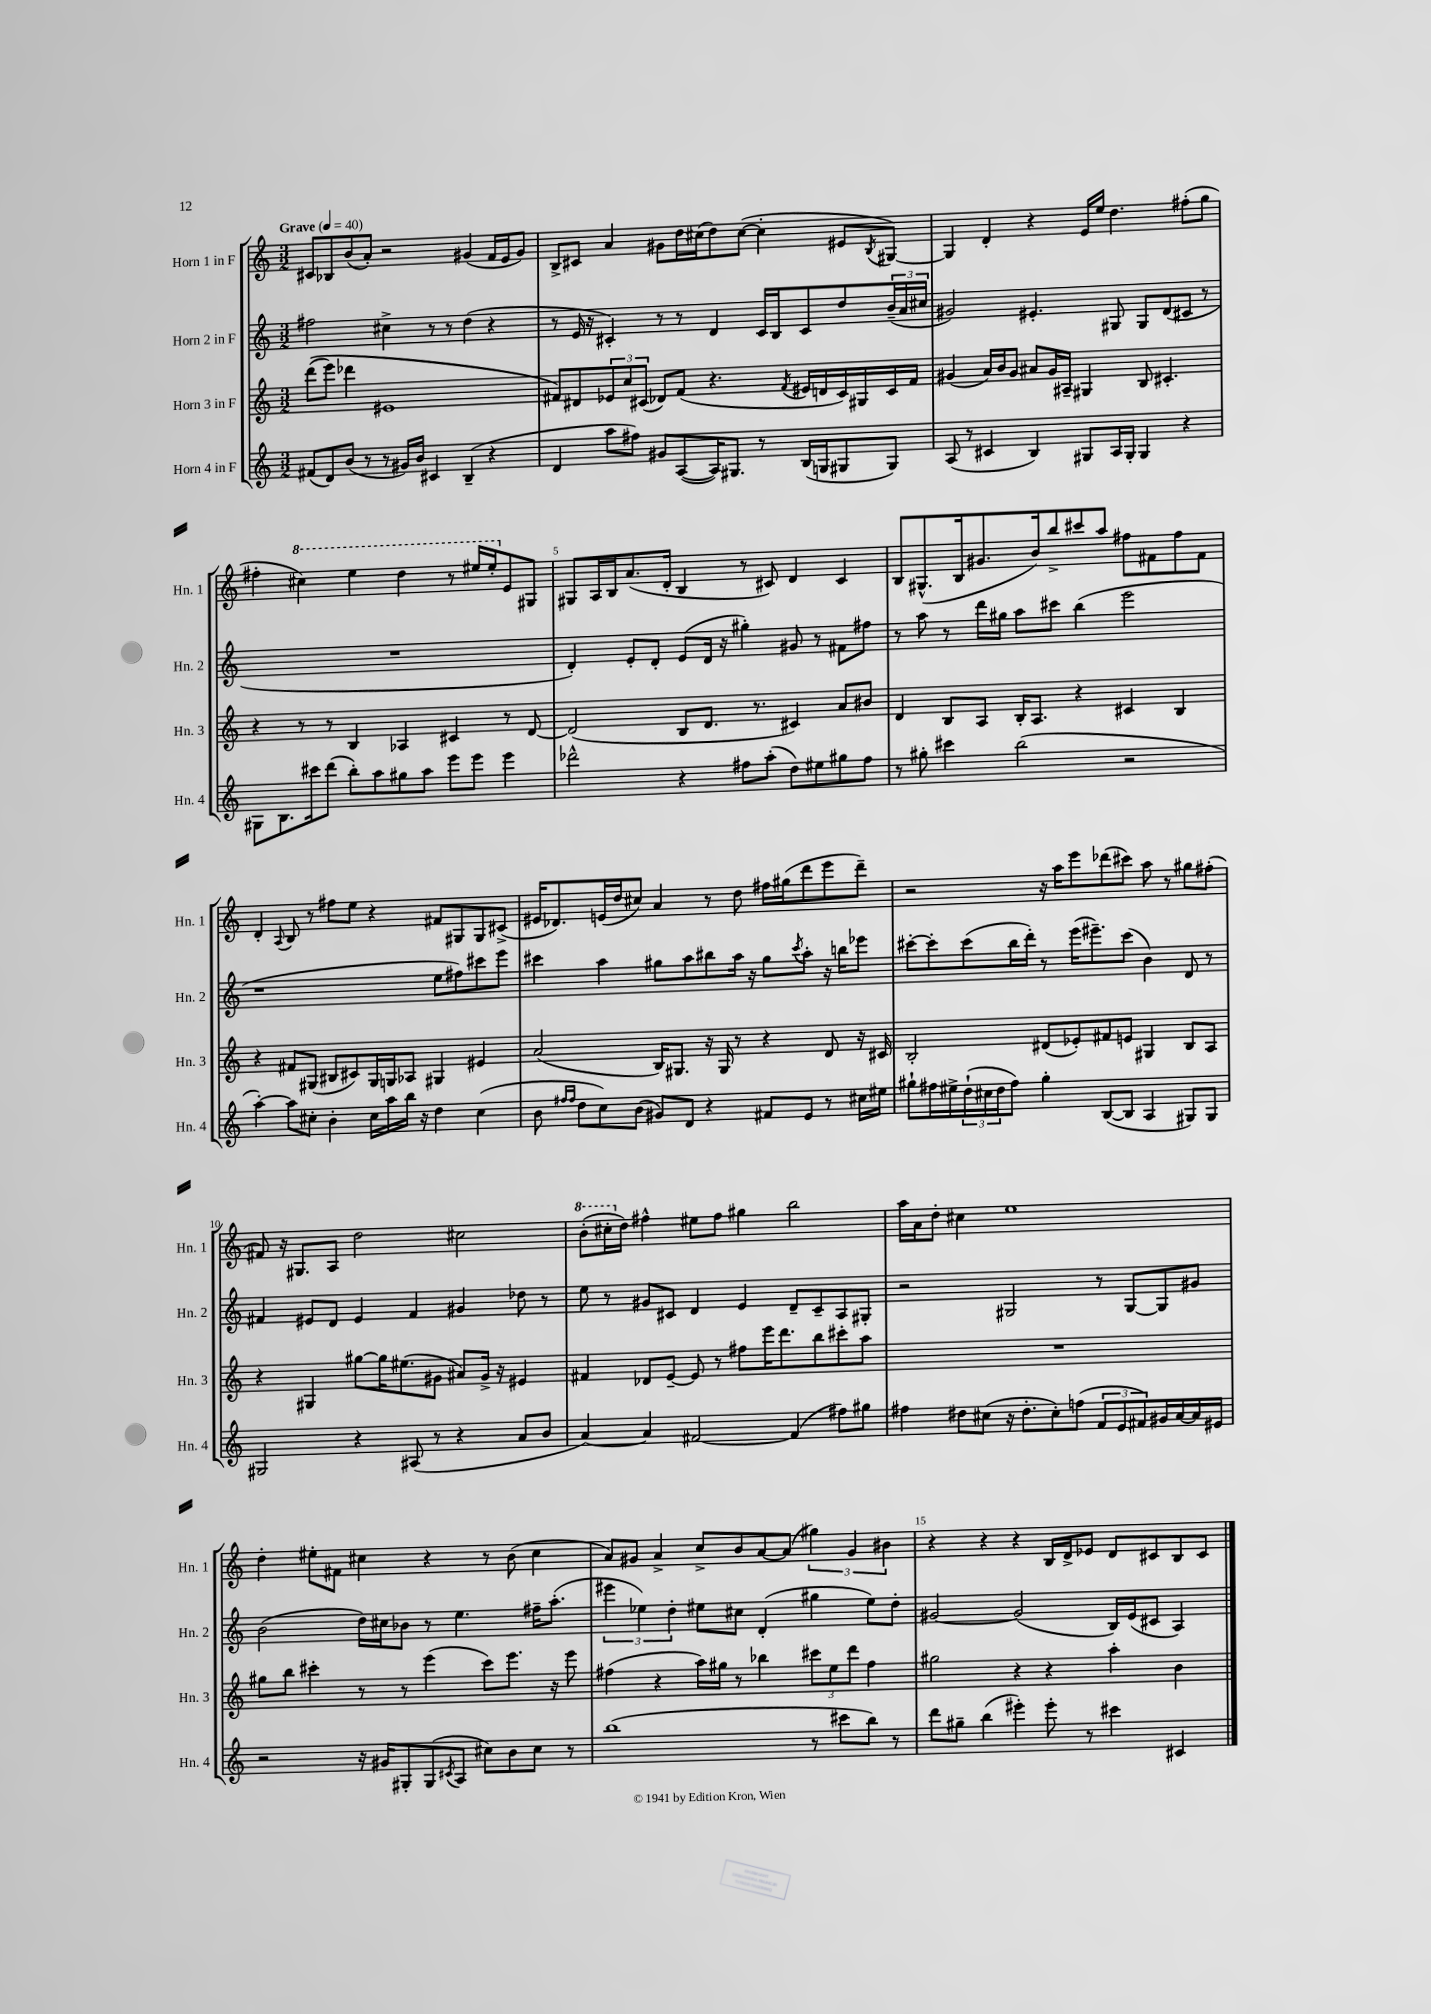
<<
\new StaffGroup <<
\new Staff = "s0" \with { instrumentName = "Horn 1 in F" shortInstrumentName = "Hn. 1" } {
    \clef treble \key c \major \numericTimeSignature \time 3/2 \tempo "Grave" 4 = 40
    cis'8 bes8 b'8( a'8-.) r2 gis'4( f'16 e'16 gis'8) |
    b8-> cis'8 a'4 gis'8 d''16 cis''16( d''8) cis''8~( cis''4-. eis'8 \acciaccatura { b8 } gis8~) |
    gis4 d'4-. r4 e'16 e''16 d''4. fis''8-.( g''8 |
    fis''4-. \ottava #1 cis'''4) e'''4 d'''4 r8 eis'''16 eis'''16-. \ottava #0 e'8 gis8 |
    gis8 a16 b16 a'8.( d'16-. b4 r8 cis'8) d'4 cis'4 |
    b8 gis8.-^( b16 gis'8. b'16) b''8-> cis'''8 a''8 fis''8 fis'8 fis''8 fis'8 |
    d'4-. \appoggiatura { a8 } b8 r8 fis''8 e''8 r4 fis'8 gis8 gis8 cis'8->( |
    eis'16 des'8.) e'16( d''16 cis''8) a'4 r8 d''8 fis''16 gis''16( d'''8 e'''8 d'''8--) |
    r2 r16 a''16 e'''8 des'''8( cis'''8) a''8 r8 gis''8 fis''8-.( |
    fis'8) r16 gis8. a8 d''2 cis''2 |
    \ottava #1 b''8-.( cis'''16-. \ottava #0 d''16) fis''4-^ eis''8 fis''8 gis''4 b''2 |
    a''16 a'16 d''8-. cis''4 e''1 |
    d''4-. eis''8-. fis'8 cis''4 r4 r8 b'8( cis''4 |
    a'8) gis'8 a'4-> c''8-> b'8 a'8~ a'8( \tuplet 3/2 { gis''4) gis'4 bis'4 } |
    r4 r4 r4 b16 d'16-> ees'8 d'8 cis'8 b8 cis'8 \bar "|." |
}
\new Staff = "s1" \with { instrumentName = "Horn 2 in F" shortInstrumentName = "Hn. 2" } {
    \clef treble \key c \major \numericTimeSignature \time 3/2
    fis''2 cis''4-> r8 r8 d''4( r4 |
    r8 e'16 r16 cis'4-.) r8 r8 d'4 cis'16 b16 cis'8 d''8 \tuplet 3/2 { b'16--( a'16 cis''16 } |
    gis'2) eis'4.-. gis8 gis8 d'8( cis'8 r8 |
    R1. |
    d'4-.) e'8-. d'8-. e'8( d'16 r16 gis''4-.) gis'8 r8 fis'8 fis''8 |
    r8 a''8 r8 d'''16 gis''16 a''8 cis'''8 b''4( e'''2 |
    r1 e''8 fis''8) cis'''8 e'''8 |
    cis'''4 a''4 gis''8 a''8 bis''8 a''16 r16 gis''8 \acciaccatura { cis'''8 } a''8-. r16 b''16 ees'''8 |
    cis'''8~-. cis'''8-. cis'''8( b''16 d'''16-.) r8 e'''16( eis'''8.--) cis'''8( b'4) d'8 r8 |
    fis'4 eis'8 d'8 eis'4 fis'4 gis'4 des''8 r8 |
    e''8 r8 gis'8 cis'8 d'4 e'4 d'8-- cis'8-- a8 gis8-. |
    r2 gis2 r8 gis8~ gis8 gis'8 |
    b'2( d''16) cis''16 bes'8 r8 e''4. fis''16-- a''8.-.( |
    \tuplet 3/2 { eis'''4 ees''4) d''4-. } eis''8 cis''8 d'4-.( gis''4 eis''8) d''8-. |
    gis'2~ gis'2( b16) e'16( cis'8 a4) \bar "|." |
}
\new Staff = "s2" \with { instrumentName = "Horn 3 in F" shortInstrumentName = "Hn. 3" } {
    \clef treble \key c \major \numericTimeSignature \time 3/2
    d'''8(\( e'''8) des'''4 eis'1 |
    fis'8\) dis'8 \tuplet 3/2 { ees'8 c''8 cis'8( } des'8) fis'8( r4. \acciaccatura { fis'8 } eis'16 d'16 cis'16) gis16 cis'16 fis'16 |
    gis'4( a'16) b'16 gis'8 ais'8 gis'16 ais16-- gis4 b8 cis'4.-. |
    r4 r8 r8 b4 aes4 cis'4 r8 d'8~ |
    d'2( b8 d'8. r8. cis'4) a'8 bis'8 |
    d'4 b8 a8 b16-. a8. r4 cis'4 b4 |
    r4 fis'8 gis8( bis8 cis'8) gis16 g16 aes8 gis4 eis'4 |
    a'2( b16) gis8. r16 gis16 r8 r4 d'8 r16 cis'16 |
    b2-. dis'8( ees'8-.) fis'8 e'8 gis4 b8 a8 |
    r4 gis4 gis''8~ gis''16 eis''8.( gis'8 ais'8) gis'16-> r16 eis'4 |
    fis'4 des'8 e'8~-- e'8 r8 fis''8 e'''16 d'''8. b''8 cis'''8-. a''8 |
    R1. |
    gis''8 b''8 cis'''4-. r8 r8 e'''4( cis'''8) e'''8. r16 e'''8 |
    fis''4( r4 a''16) gis''16 r8 bes''4 \tuplet 3/2 { cis'''8 e''8 d'''8 } fis''4 |
    gis''2 r4 r4 a''4-. b'4 \bar "|." |
}
\new Staff = "s3" \with { instrumentName = "Horn 4 in F" shortInstrumentName = "Hn. 4" } {
    \clef treble \key c \major \numericTimeSignature \time 3/2
    fis'8( d'8) b'8( r8 r8 gis'16) b'16 cis'4 b4--( r4 |
    d'4 a''8 fis''8) gis'8 a8~( a16) gis8. r8 b16( g16 gis8 gis8) |
    a8( r8 cis'4 b4) gis8 a16 gis16-. gis4 r4 |
    gis8 b8. cis'''16 d'''8( b''8-.) a''8 gis''8 a''8 e'''8 e'''8 e'''4 |
    des'''2-^ r4 fis''8 a''8-.( d''8) eis''8 gis''8 fis''8 |
    r8 gis''8-. cis'''4 b''2( r2 |
    a''4~-.) a''8 cis''8-. b'4-. cis''16 a''16 b''16 r16 d''4 cis''4( |
    b'8 \grace { fis''16 fis''16 } d''8 c''8) b'8( gis'8) d'8 r4 fis'8 e'8 r8 cis''16 eis''16 |
    gis''8-! fis''16 eis''16-> \tuplet 3/2 { d''16-!( cis''16 d''16 } fis''8) gis''4-. b8~( b8 a4 gis8) gis8 |
    gis2 r4 ais8( r8 r4 a'8 b'8 |
    a'4~) a'4 fis'2~ fis'4( fis''8) gis''8 |
    fis''4 dis''8 cis''8( r16 dis''8.-. cis''8-.) f''8( \tuplet 3/2 { f'8 e'8 fis'8) } gis'16 a'16~ a'16 eis'16 |
    r2 r16 gis'16 gis8-. gis8( \acciaccatura { cis'8 } a8 cis''8) b'8 cis''8 r8 |
    b''1( r8 cis'''8 b''8) r8 |
    d'''8 gis''8-- b''4( eis'''4-.) eis'''8-. r8 cis'''4 cis'4 \bar "|." |
}
>>
>>
\layout { \context { \Score \override BarNumber.break-visibility = ##(#f #t #t) barNumberVisibility = #(every-nth-bar-number-visible 5) } }
